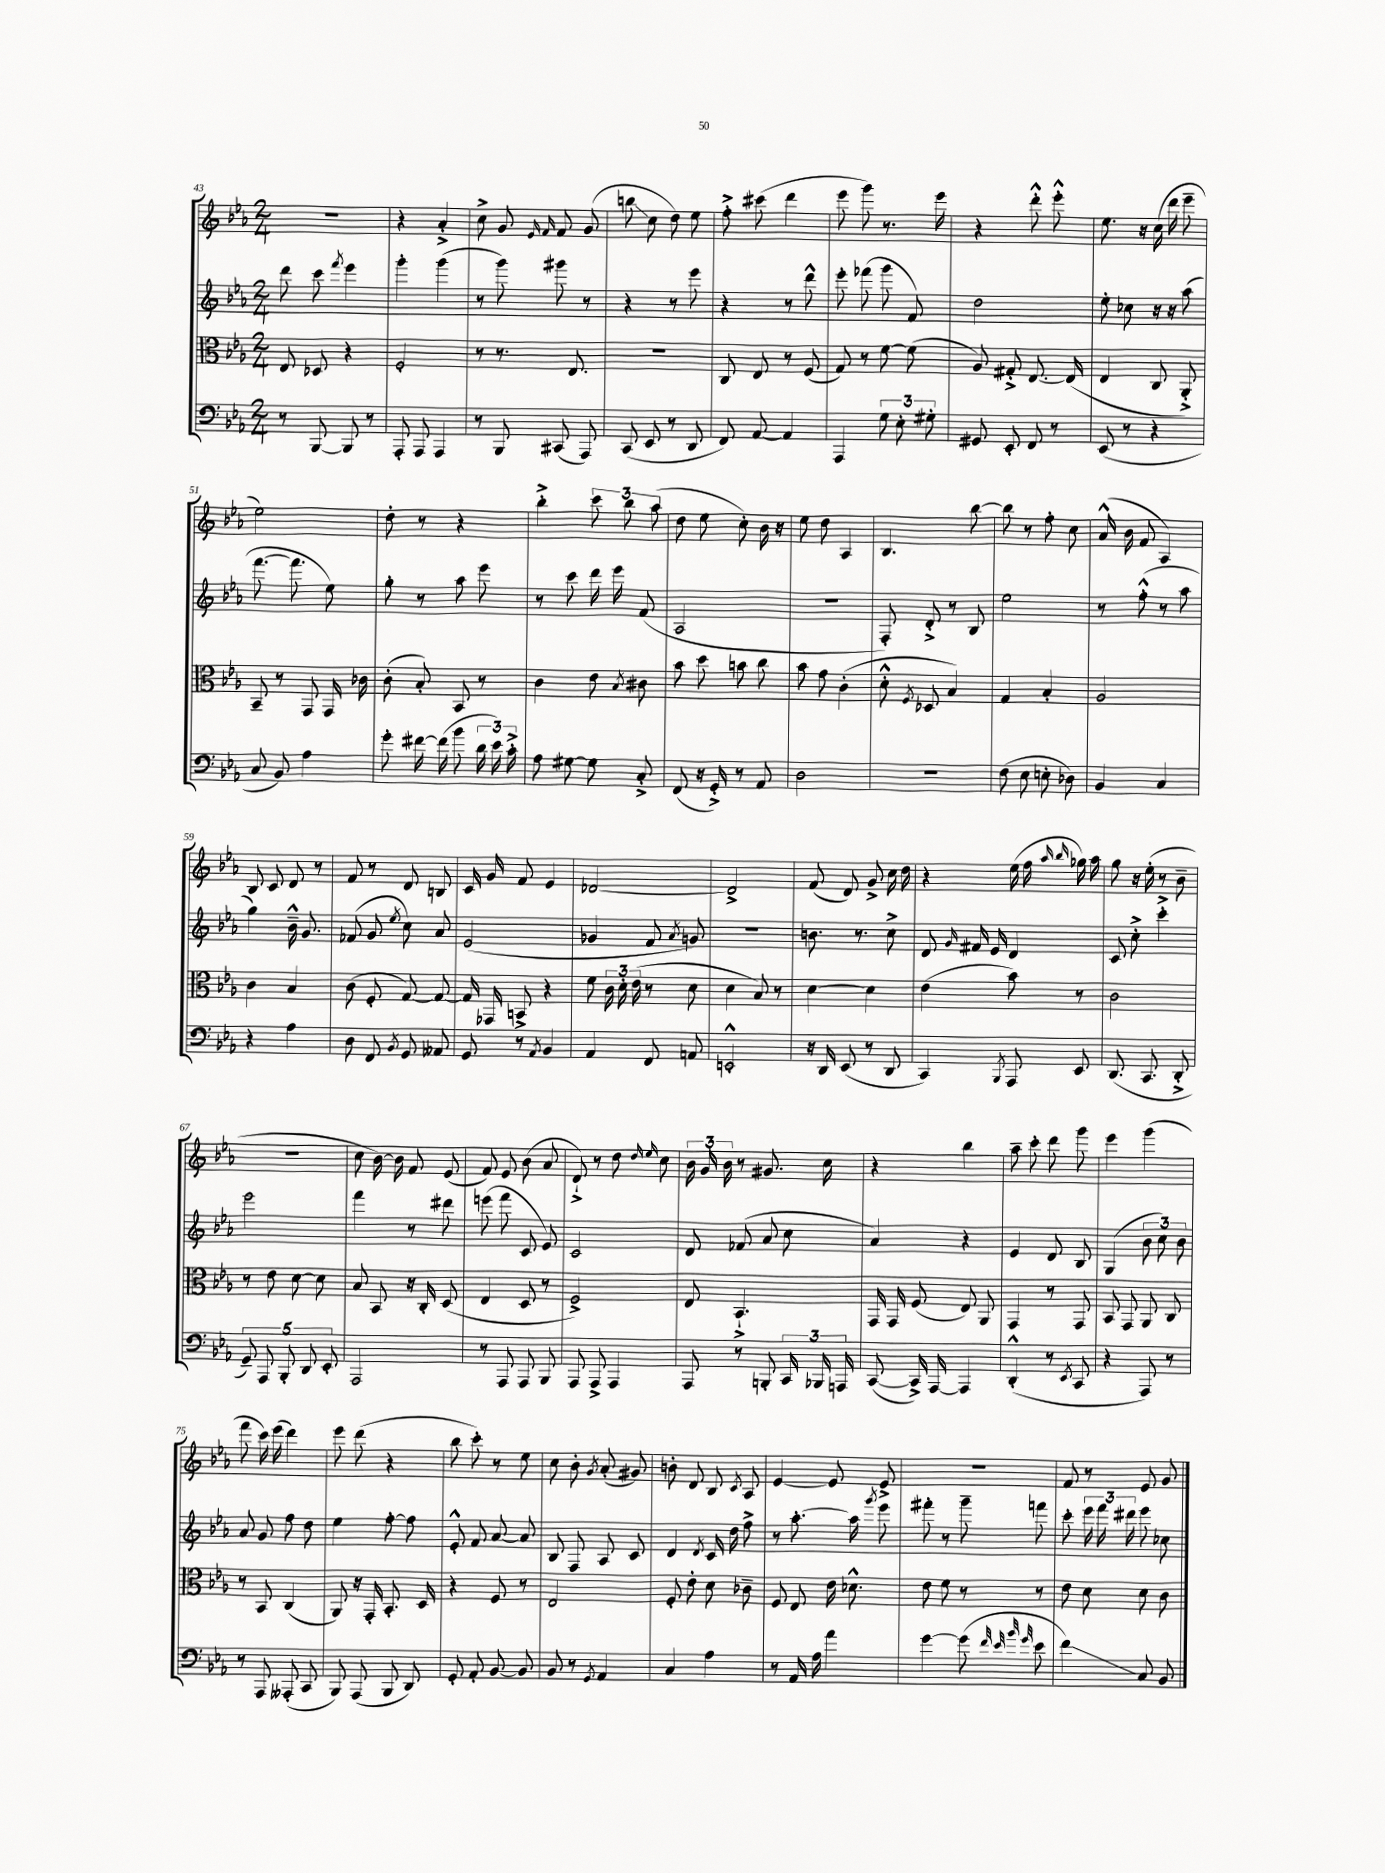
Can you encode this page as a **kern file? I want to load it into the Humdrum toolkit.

**kern	**kern	**kern	**kern
*staff4	*staff3	*staff2	*staff1
*clefF4	*clefC3	*clefG2	*clefG2
*k[b-e-a-]	*k[b-e-a-]	*k[b-e-a-]	*k[b-e-a-]
*M2/4	*M2/4	*M2/4	*M2/4
8r	8E-/	8ddd\	2r
[8BBB-/	8D-/	8ccc\	.
.	.	8qfff/	.
8BBB-/]	4r	4eee-\	.
8r	.	.	.
=	=	=	=
8AAA-'/	2F'/	4ggg'\	4r
8AAA-/	.	.	.
4AAA-/	.	(4ggg\	4a-'^/
=	=	=	=
8r	8r	8r	8cc^\
8BBB-/	8.r	8ggg\)	8g/
.	.	.	16qqe-/
.	.	.	16qqf/
(8CC#/	.	8ggg#\	8f/
.	8.E-/	.	.
8AAA-/)	.	8r	(8g/
=	=	=	=
(8CC/	2r	4r	8bb\
8EE-/	.	.	8cc\
8r	.	8r	8dd\)
8DD/	.	8eee-\	8ee-\
=	=	=	=
8FF/)	8C/	4r	8ff'^\
[8AA-/	8E-/	.	(8ccc#\
4AA-/]	8r	8r	4ddd\
.	(8F/	8ddd^^\	.
=	=	=	=
4AAA-/	8G/)	8eee-'\	8eee-\
.	8r	(8fff-\	8ggg\)
12G\	[8f\	8ggg\	8.r
12E-'\	.	.	.
.	(8f\]	8f/)	.
12G#'\	.	.	.
.	.	.	16eee-\
=	=	=	=
8GG#/	8A-/)	2dd\	4r
8EE-'/	8G#'^/	.	.
8FF/	[8.E-/	.	8ddd'^^\
8r	.	.	8eee-'^^\
.	(16E-/]	.	.
=	=	=	=
(8EE-/	4E-/	8ee-'\	8.ee-\
8r	.	8cc-\	.
.	.	.	16r
4r	8C/	16r	(16cc\
.	.	16r	16ddd\
.	8AA-'^/)	(8aa-\	8eee-~\
=	=	=	=
8C/	8BB-~/	[8.fff\	2ee-\)
8BB-/)	8r	.	.
.	.	8.fff\]	.
4A-\	8GG/	.	.
.	16GG/	8ee-\)	.
.	16c-\	.	.
=	=	=	=
8g'\	(8c'\	8gg'\	8dd'\
[16f#\	8B-'/)	8r	8r
(16f#\]	.	.	.
8b-\	8BB-/	8aa-\	4r
24d\	8r	8eee-\	.
24e-\)	.	.	.
24c'^\	.	.	.
=	=	=	=
8A-\	4c\	8r	4bb-'^\
[8G#\	.	8ccc\	.
8G#\]	8e-\	16ddd\	12ccc\
.	.	16eee-\	.
.	.	.	12bb-\
.	8qB-/	.	.
8C'^/	8c#\	(8f/	.
.	.	.	(12aa-\
=	=	=	=
(8FF/	8b-\	2A-/	8dd\
16r	8dd\	.	8ee-\
16GG'^/)	.	.	.
8r	8b\	.	8cc'\)
8AA-/	8cc\	.	16b-\
.	.	.	16r
=	=	=	=
2D\	8b-\	2r	8ee-\
.	8g\	.	8dd\
.	(4c'\	.	4A-/
=	=	=	=
2r	8d'^^\	8F'/)	4.B-/
.	8qF/	.	.
.	8D-/	8d'^/	.
.	4B-/)	8r	.
.	.	8B-/	[8bb-\
=	=	=	=
(8F\	4G/	2ee-\	8bb-\]
8E-\	.	.	8r
8E'\	4B-'/	.	8ff'\
8D-\)	.	.	8cc\
=	=	=	=
4BB-/	2A-/	8r	(16a-^^/
.	.	.	16b-\
.	.	(8ff'^^\	8f/
4C/	.	8r	4A-/)
.	.	8aa-\	.
=	=	=	=
4r	4c\	4gg\)	8B-/
.	.	.	8c/
4A-\	4B-/	16b-~^^\	8d/
.	.	8.g/	.
.	.	.	8r
=	=	=	=
8D\	(8c\	(8f-/	8f/
8FF/	8F'/	8g/	8r
8qBB-/	.	8qee-/	.
8GG/	[8G/)	8cc\)	8d/
8AA--/	8G/_	8a-/	8B/
=	=	=	=
8GG/	16G/]	(2e-/	16c/
.	16GG-/	.	16g/
8r	8BB^/	.	8f/
8qAA-/	.	.	.
4BB-/	4r	.	4e-/
=	=	=	=
4AA-/	8f\	4g-/	[2d-/
.	24c\	.	.
.	24d'\	.	.
.	(24e-\	.	.
8FF/	8r	8f/	.
.	.	8qa-/	.
8AA/	8d\	8g/)	.
=	=	=	=
2EE'^^/	4d\	2r	2d-^/]
.	8B-/)	.	.
.	8r	.	.
=	=	=	=
16r	[4d\	8.b\	(8f/
16DD/	.	.	.
(8EE-/	.	.	8d/)
.	.	8.r	.
8r	4d\]	.	8g^/
8DD/	.	8cc^\	16cc\
.	.	.	16dd\
=	=	=	=
4CC/)	(4e-\	8d/	4r
.	.	16qqg/	.
.	.	16f#/	.
.	.	16e-/	.
8qBBB-/	.	.	.
8AAA-/	8b-\)	4d/	(16ee-\
.	.	.	16ff\
.	.	.	16qqaa-/
.	.	.	16qqbb-/
8EE-/	8r	.	16gg-\)
.	.	.	16aa-\
=	=	=	=
(8.DD/	2c\	8c/	8gg\
.	.	8cc'^\	16r
8.CC/	.	.	(16ee-'\
.	.	4ccc'^\	8r
8DD'^/	.	.	8b-~\
=	=	=	=
10GG~/)	8r	2eee-\	2r
10AAA-/	.	.	.
.	8e-\	.	.
10BBB-'/	.	.	.
.	[8d\	.	.
10DD/	.	.	.
.	8d\]	.	.
10EE-'/	.	.	.
=	=	=	=
2AAA-/	8B-/	4fff\	8cc\
.	8BB-/	.	[16b-\)
.	.	.	16b-\]
.	16r	8r	8f/
.	16C'/	.	.
.	(8D/	8ddd#\	(8e-/
=	=	=	=
8r	4E-/	(8eee\	8f/)
8AAA-/	.	8fff\	8e-/
8AAA-/	8D/	8c/	(8b-\
8BBB-/	8r	8e-/)	8a-/
=	=	=	=
8AAA-/	2F^/)	2c/	8d`^/)
8AAA-^/	.	.	8r
4AAA-/	.	.	8dd\
.	.	.	16qqdd/
.	.	.	16qqee-/
.	.	.	8cc\
=	=	=	=
8AAA-/	8E-/	8d/	24b-\
.	.	.	24g/
.	.	.	24b-\
8r	4.BB-`^/	(8f-/	8r
8BBB'/	.	8a-/	8.g#/
24CC/	.	8cc\	.
24BBB-/	.	.	.
.	.	.	16cc\
24AAA/	.	.	.
=	=	=	=
([8CC/	16GG/	4a-/)	4r
.	16GG/	.	.
16CC^/])	(8F/	.	.
[16AAA-/	.	.	.
4AAA-/]	8E-/)	4r	4bb-\
.	8AA-/	.	.
=	=	=	=
(4DD'^^/	4GG/	4e-/	8aa-~\
.	.	.	8ccc'\
8r	8r	8d/	8ddd\
8qEE-/	.	.	.
8CC/	8GG/	8B-/	8ggg\
=	=	=	=
4r	8BB-/	(4G/	4eee-\
.	8GG/	.	.
8AAA-/)	8AA-/	12b-\	(4ggg\
.	.	12cc\)	.
8r	8C/	.	.
.	.	12b-\	.
=	=	=	=
8r	8r	8a-/	8fff\
8AAA-/	8BB-/	8g/	16ccc\)
.	.	.	(16eee-\
(8AAA--'/	(4C/	8ff\	4ddd\)
8CC/	.	8dd\	.
=	=	=	=
8BBB-/)	8AA-/)	4ee-\	8eee-\
(8AAA-/	16r	.	(8ddd\
.	16GG'/	.	.
8BBB-/	8.BB-'/	[8ff'\	4r
8DD/)	.	8ff\]	.
.	16D/	.	.
=	=	=	=
8GG'/	4r	8e-'^^/	8bb-\
8AA-'/	.	8f/	8ccc'\)
[8BB-/	8F/	[8a-/	8r
8BB-/]	8r	8a-/]	8ee-\
=	=	=	=
8BB-/	2E-/	8B-/	8cc\
8r	.	8F/	8b-'\
8qGG/	.	.	8qg/
4AA-/	.	8A-/	(8a-'/
.	.	8c/	8g#/)
=	=	=	=
4C/	8F'/	4d/	8b'\
.	8e-'\	.	8d/
.	.	8qd/	.
4A-\	8d\	16c/	8B-/
.	.	16dd\	.
.	.	.	8qc/
.	8c-~\	8ff^\	8A-/
=	=	=	=
8r	8F/	8r	[4e-/
16AA-/	8E-/	[8.aa-'\	.
16A-\	.	.	.
4a-\	16e-\	.	8e-/]
.	8.d-^^\	16aa-\]	.
.	.	8qggg/	.
.	.	8eee-\	8e-^/
=	=	=	=
[4g\	8e-\	8fff#'\	2r
.	8f\	8r	.
(8g\]	8r	8ggg~\	.
32qqf/	.	.	.
32qqe-/	.	.	.
32qqb-/	.	.	.
32qqg/	.	.	.
8e-\	8r	8fff\	.
=	=	=	=
4f\)	8e-\	8ccc'\	8f/
.	8d\	24eee-\	8r
.	.	24fff\	.
.	.	24ddd#\	.
8C/	8d\	8eee-\	8e-/
8BB-/	8c\	8cc-\	8g/
==	==	==	==
*-	*-	*-	*-
